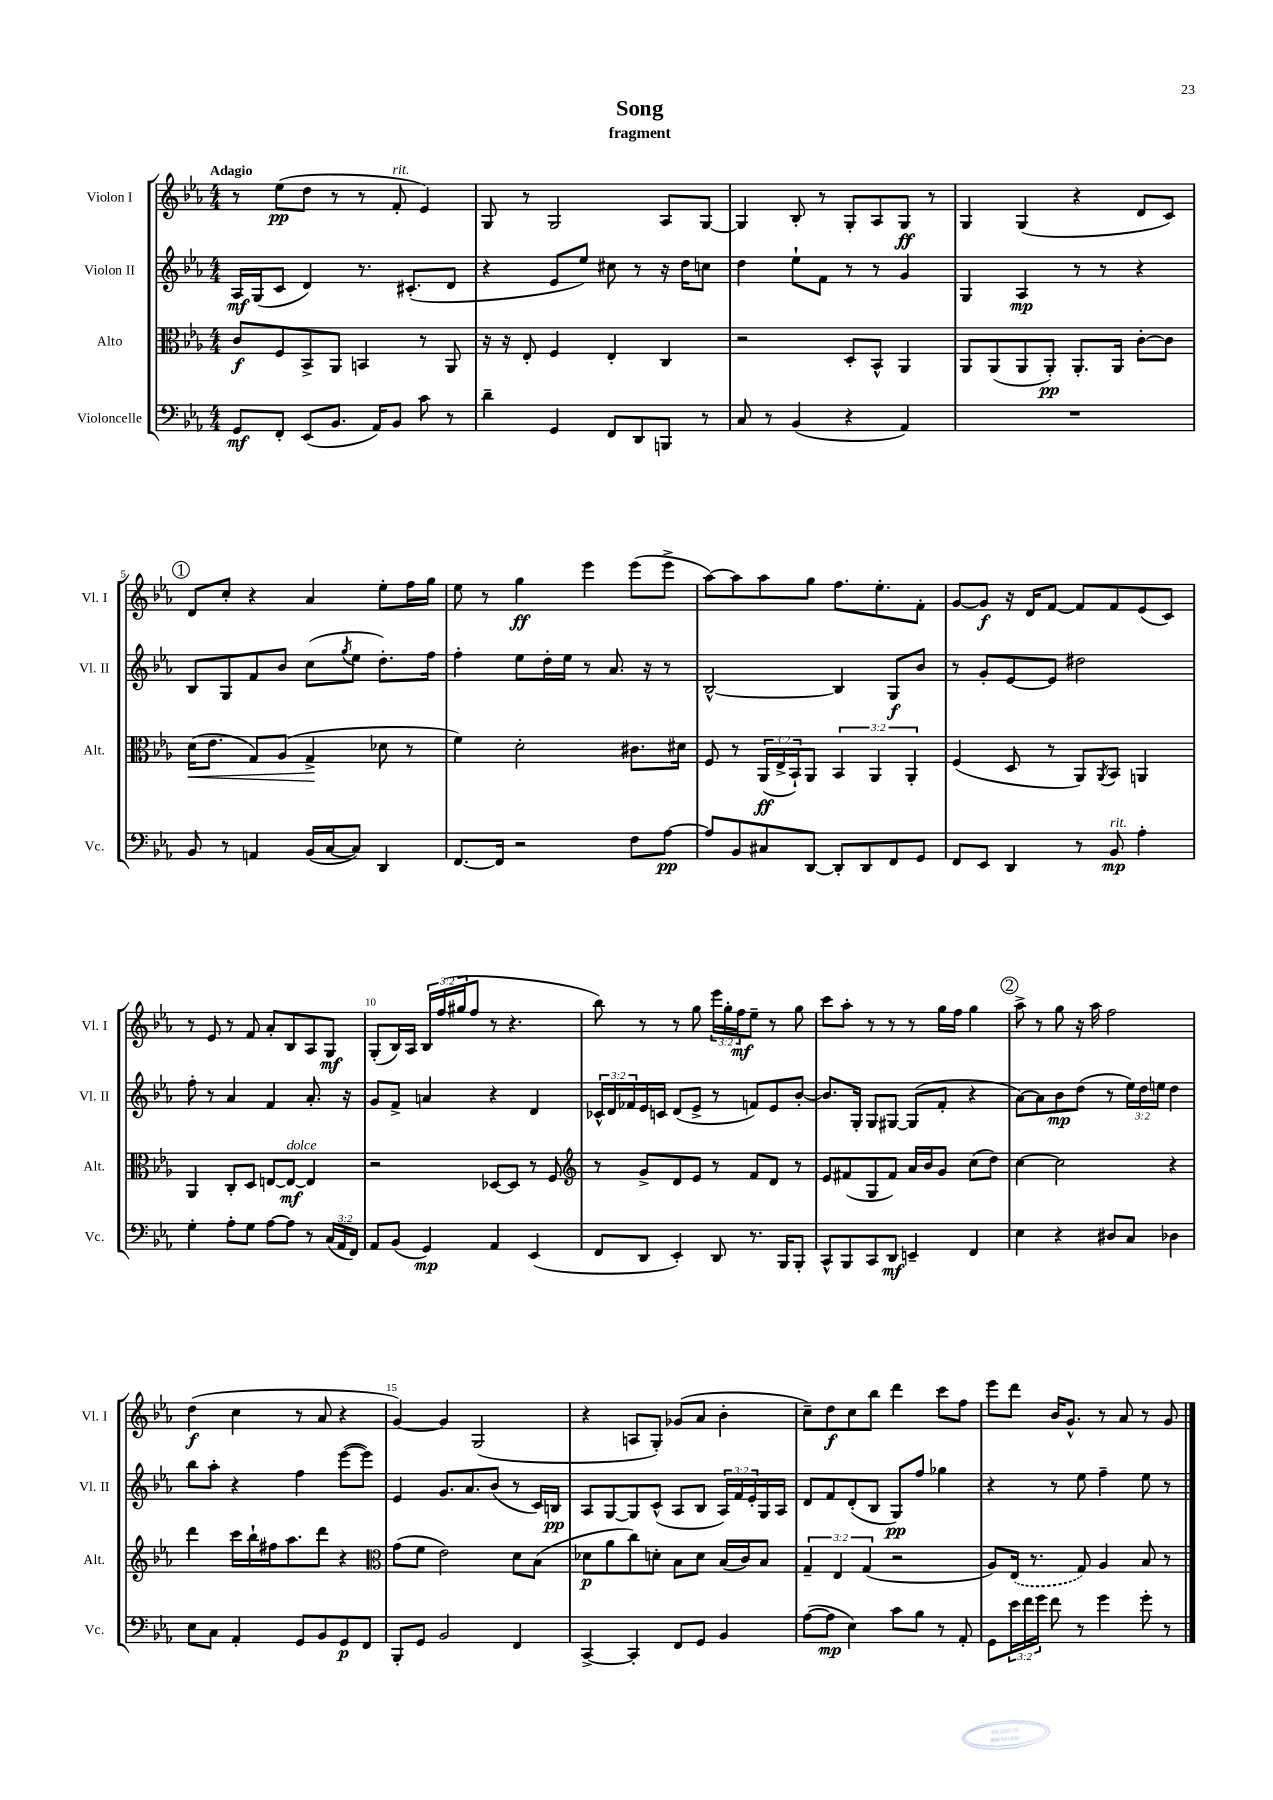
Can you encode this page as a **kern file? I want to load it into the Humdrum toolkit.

**kern	**kern	**kern	**kern
*staff4	*staff3	*staff2	*staff1
*clefF4	*clefC3	*clefG2	*clefG2
*k[b-e-a-]	*k[b-e-a-]	*k[b-e-a-]	*k[b-e-a-]
*M4/4	*M4/4	*M4/4	*M4/4
8GG	8c	16A-	8r
.	.	(16G	.
8FF'	8F	8c	(8ee-
(8EE-	8BB-^	4d)	8dd
8.BB-	8AA-	.	8r
.	4BB	8.r	8r
16AA-)	.	.	.
8BB-	.	.	8f'
.	.	(8.c#'	.
8c	8r	.	4e-)
8r	8AA-	8d	.
=	=	=	=
4d~	16r	4r	8G
.	16r	.	.
.	8E-'	.	8r
4GG	4F	8e-	2G
.	.	8ee-)	.
8FF	4E-'	8cc#	.
8DD	.	8r	.
8BBB	4C	16r	8A-
.	.	16dd	.
8r	.	8cc	[8G
=	=	=	=
8C	2r	4dd	4G]
8r	.	.	.
(4BB-	.	8ee-`	8B-'
.	.	8f	8r
4r	8D'	8r	8G'
.	8BB-^^	8r	8A-
4AA-)	4AA-	4g	8G
.	.	.	8r
=	=	=	=
1r	8AA-	4G	4G
.	(8AA-	.	.
.	8AA-	4A-	(4G
.	8AA-')	.	.
.	8.AA-'	8r	4r
.	.	8r	.
.	16AA-	.	.
.	[8c'	4r	8d
.	8c]	.	8c)
=	=	=	=
8BB-	(16d	8B-	8d
.	8.e-	.	.
8r	.	8G	8cc'
4AA	8G)	8f	4r
.	(8A-	8b-	.
(16BB-	4G^	(8cc	4a-
[16C	.	.	.
.	.	8qgg	.
8C])	.	8ee-	.
4DD	8d-	8.dd')	8ee-'
.	8r	.	16ff
.	.	16ff	16gg
=	=	=	=
[8.FF	4f)	4ff'	8ee-
.	.	.	8r
16FF]	.	.	.
2r	2d'	8ee-	4gg
.	.	16dd'	.
.	.	16ee-	.
.	.	8r	4eee-
.	.	8.a-	.
8F	8.c#	.	(8eee-
.	.	16r	.
[8A-	.	8r	8eee-^
.	16d#	.	.
=	=	=	=
8A-]	8F	[2B-^^	[8aa-)
8BB-	8r	.	8aa-]
8C#	(24AA-	.	8aa-
.	24E-^	.	.
.	24BB-`)	.	.
[8DD	8AA-	.	8gg
8DD']	6BB-	4B-]	8.ff
8DD	.	.	.
.	6AA-	.	.
.	.	.	8.ee-'
8FF	.	8G	.
.	6AA-'	.	.
8GG	.	8b-	8f'
=	=	=	=
8FF	(4F	8r	[8g
8EE-	.	8g'	8g]
4DD	8D	[8e-	16r
.	.	.	16d
.	8r	8e-]	[8f
8r	8AA-)	2dd#	8f]
.	8qAA-	.	.
8BB-	8BB-	.	8f
4A-'	4AA	.	(8e-
.	.	.	8c)
=	=	=	=
4G'	4AA-	8ff'	8r
.	.	8r	8e-
8A-'	8C'	4a-	8r
8G	8D	.	8f
[8A-	[8E	4f	8a-'
8A-]	8E_	.	8B-
8r	4E]	8.a-'	8A-
(24C	.	.	8G
24AA-	.	.	.
.	.	16r	.
24FF)	.	.	.
=	=	=	=
8AA-	2r	8g	(8G'
(8BB-	.	8f^	16B-)
.	.	.	16A-
4GG)	.	4a	24B-
.	.	.	(24ff
.	.	.	24gg#
.	.	.	8ff
4AA-	[8D-	4r	8r
.	8D-]	.	4.r
(4EE-	8r	4d	.
.	8F	.	.
=	=	=	=
*	*clefG2	*	*
8FF	8r	24c-^^	8bb-)
.	.	24d	.
.	.	24f-	.
8DD	8g^	16e-	8r
.	.	16c	.
4EE-')	8d	(8d	8r
.	8e-	8e-^	8gg
8DD	8r	8r	24eee-
.	.	.	24gg'
.	.	.	24ff
8.r	8f	8f)	8ee-~
.	8d	8e-	8r
16BBB-	.	.	.
8BBB-'	8r	[8b-'	8gg
=	=	=	=
8CC^^	8e-	8.b-]	8ccc
8BBB-	(8f#	.	8aa-'
.	.	16G'	.
8CC	8G	8G	8r
8DD	8f#)	[8G#	8r
4EE~	16a-	(8G#]	8r
.	16b-	.	.
.	8g	8f'	16gg
.	.	.	16ff
4FF	(8cc	4r	4gg
.	8dd)	.	.
=	=	=	=
4E-	[4cc	[8a-)	8aa-^
.	.	8a-]	8r
4r	2cc]	8b-	8gg
.	.	(8dd	16r
.	.	.	16aa-
8D#	.	8r	2ff
8C	.	24ee-)	.
.	.	24dd	.
.	.	24ee	.
4D-	4r	4dd	.
=	=	=	=
8E-	4ddd	8bb-	(4dd
8C	.	8aa-'	.
4AA-'	16ccc	4r	4cc
.	16bb-`	.	.
.	16ff#	.	.
.	8.aa-	.	.
8GG	.	4ff	8r
8BB-	8ddd	.	8a-
8GG	4r	([8eee-	4r
8FF	.	8eee-])	.
=	=	=	=
*	*clefC3	*	*
8BBB-'	(8g	4e-	[4g)
8GG	8f	.	.
2BB-	2e-)	8.g	4g]
.	.	8.a-	.
.	.	.	(2G
.	.	(8b-	.
4FF	8d	8r	.
.	(8B-	16c)	.
.	.	16B	.
=	=	=	=
[4CC^	8d-	8A-	4r
.	8a-	[8G	.
4CC']	8cc)	8G]	8A
.	8d'	(8c^^	8G')
8FF	8B-	8A-	(8g-
8GG	8d	8B-	8a-
4BB-	(16B-	24A-)	4b-'
.	.	24f	.
.	16c)	.	.
.	.	24e-'	.
.	8B-	16G	.
.	.	16A-	.
=	=	=	=
([8A-	6G~	8d	8cc~)
8A-]	.	8f	8dd
.	6E-	.	.
4E-)	.	(8d'	8cc
.	(6G	.	.
.	.	8B-	8bb-
8c	2r	8G)	4ddd
8B-	.	8ff	.
8r	.	4gg-	8ccc
8AA-'	.	.	8ff
=	=	=	=
8GG	8A-)	4r	8eee-
24e-	(16E-	.	8ddd
24f	.	.	.
.	8.r	.	.
24g	.	.	.
8f	.	8r	16b-
.	.	.	8.g^^
8r	8G)	8ee-	.
4g	4A-	4ff~	8r
.	.	.	8a-
8g'	8B-	8ee-	8r
8r	8r	8r	8g
==	==	==	==
*-	*-	*-	*-
